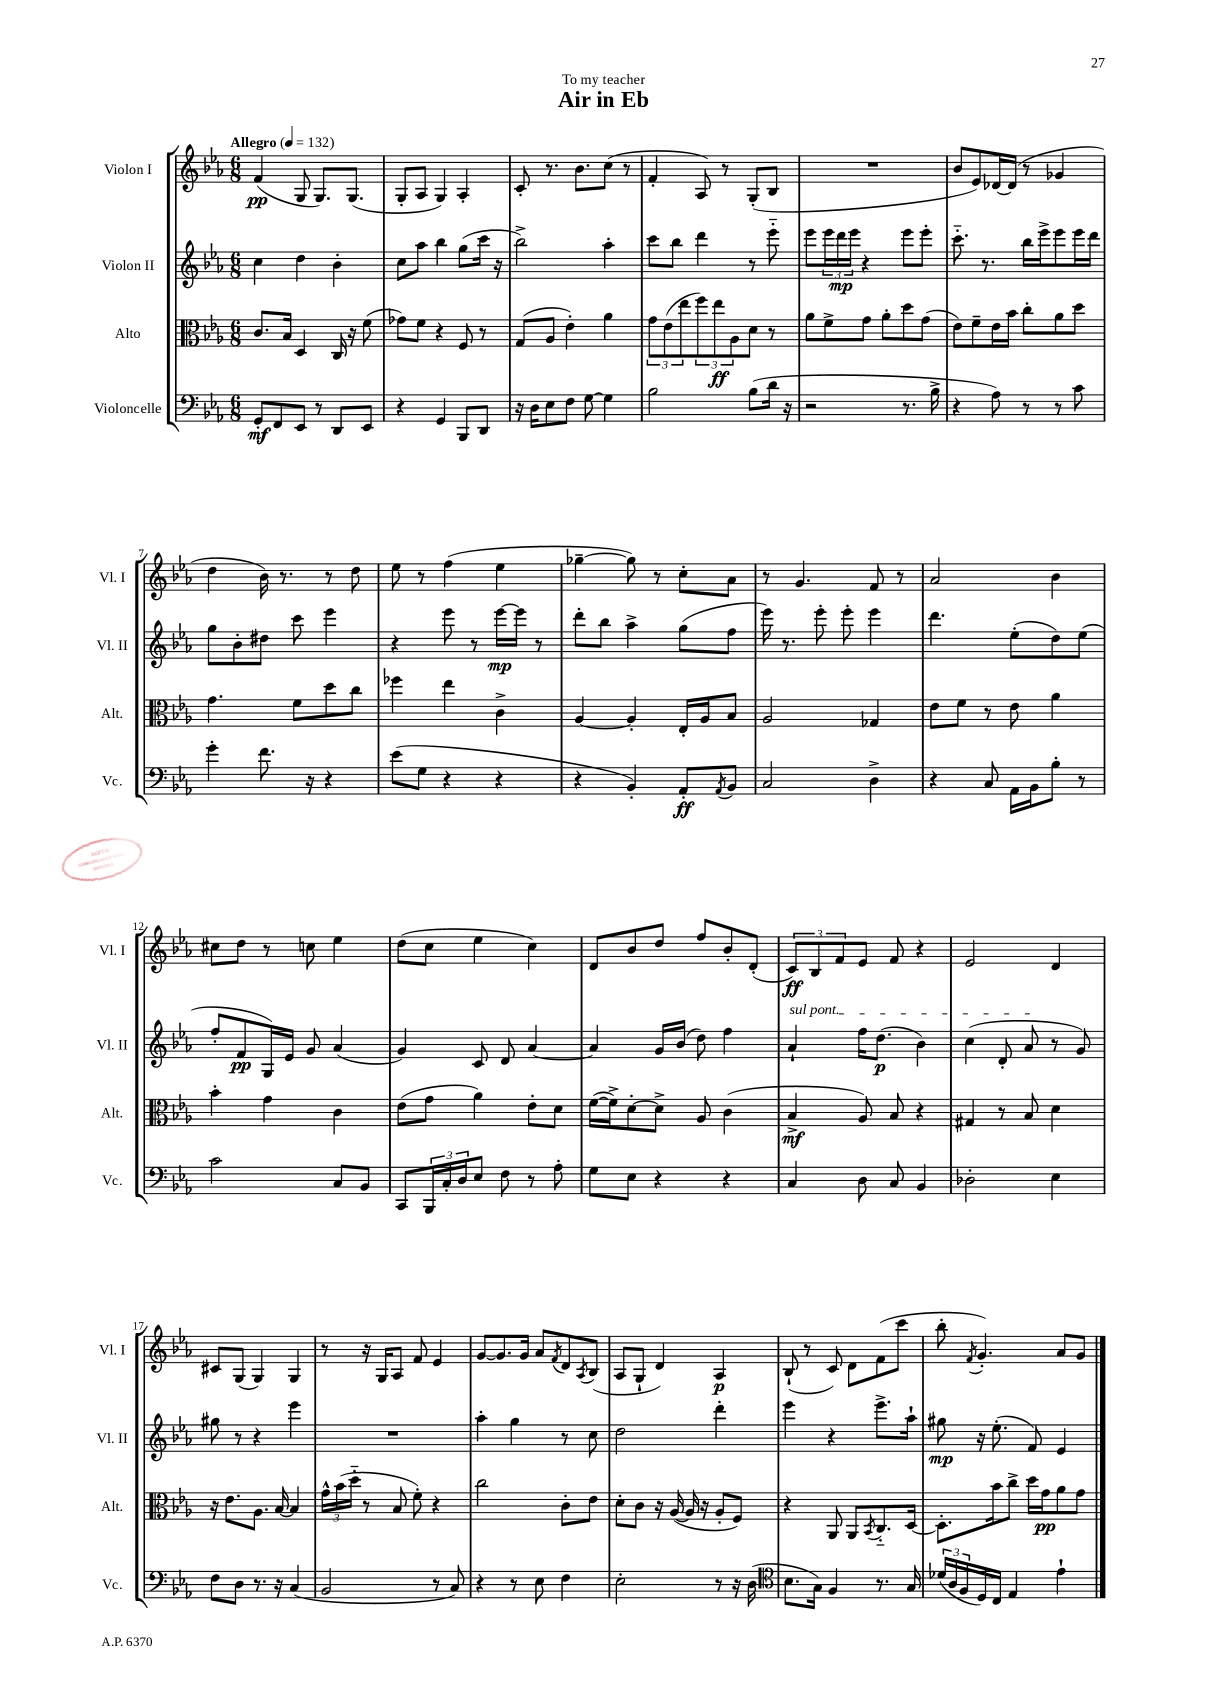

**kern	**kern	**kern	**kern
*staff4	*staff3	*staff2	*staff1
*clefF4	*clefC3	*clefG2	*clefG2
*k[b-e-a-]	*k[b-e-a-]	*k[b-e-a-]	*k[b-e-a-]
*M6/8	*M6/8	*M6/8	*M6/8
*MM132	*MM132	*MM132	*MM132
8GG'	8.c	4cc	(4f
8FF	.	.	.
.	16B-	.	.
8EE-	4D	4dd	8G
8r	.	.	8.G)
8DD	16C	4b-'	.
.	16r	.	(8.G
8EE-	(8f	.	.
=	=	=	=
4r	8g-)	8cc	8G'
.	8f	8aa-	8A-
4GG	4r	4bb-	4G)
8BBB-	8F	(8gg	4A-'
8DD	8r	16ccc	.
.	.	16r	.
=	=	=	=
16r	(8G	2bb-^)	8c'
16D	.	.	.
8E-	8A-	.	8.r
8F	4e-')	.	.
.	.	.	8.b-
[8G	.	.	.
4G]	4a-	4aa-'	(8cc
.	.	.	8r
=	=	=	=
2B-	12g	8ccc	4f'
.	(12e-	.	.
.	.	8bb-	.
.	12ee-	.	.
.	12ff)	4ddd	8A-)
.	12ee-	.	.
.	.	.	8r
.	12A-	.	.
(8B-	8d	8r	(8G'
16d	8r	8eee-'~	8B-
16r	.	.	.
=	=	=	=
2r	8a-	8eee-	2.r
.	8f^	24eee-	.
.	.	24ddd	.
.	.	24eee-	.
.	8g	4r	.
.	8a-'	.	.
8.r	8dd	8eee-	.
.	(8g	8eee-'	.
16B-^	.	.	.
=	=	=	=
4r	8e-)	8.ccc'~	8b-
.	8f~	.	8e-)
.	.	8.r	.
8A-)	16e-	.	[16d-
.	16b-	.	(16d-]
8r	8cc'	16bb-	8r
.	.	16eee-^	.
8r	8a-	8eee-	4g-
8c	8dd	16eee-	.
.	.	16ddd	.
=	=	=	=
4g'	4.g	8gg	4dd
.	.	8b-'	.
8.f	.	8dd#	16b-)
.	.	.	8.r
.	8f	8ccc	.
16r	.	.	.
4r	8dd	4eee-	8r
.	8cc	.	8dd
=	=	=	=
(8e-	4ff-	4r	8ee-
8G	.	.	8r
4r	4ee-	8eee-	(4ff
.	.	8r	.
4r	4c^	[16eee-	4ee-
.	.	16eee-]	.
.	.	8r	.
=	=	=	=
4r	[4A-	8ddd'	[4gg-~
.	.	8bb-	.
4BB-')	4A-']	4aa-^	8gg-])
.	.	.	8r
8AA-'	16E-'	(8gg	8cc'
.	16A-	.	.
8qAA-	.	.	.
8BB-	8B-	8ff	8a-
=	=	=	=
2C	2A-	16eee-)	8r
.	.	8.r	.
.	.	.	4.g
.	.	8eee-'	.
.	.	8eee-'	.
4D^	4G-	4eee-	8f
.	.	.	8r
=	=	=	=
4r	8e-	4.ddd	2a-
.	8f	.	.
8C	8r	.	.
16AA-	8e-	(8ee-'	.
16BB-	.	.	.
8B-'	4a-	8dd)	4b-
8r	.	(8ee-	.
=	=	=	=
2c	4b-'	8ff'	8cc#
.	.	8f	8dd
.	4g	16G)	8r
.	.	16e-	.
.	.	8g	8cc
8C	4c	(4a-	4ee-
8BB-	.	.	.
=	=	=	=
8CC	(8e-	4g)	(8dd
24BBB-	8g	.	8cc
24C'	.	.	.
24D	.	.	.
8E-	4a-)	8c	4ee-
8F	.	8d	.
8r	8e-'	[4a-	4cc)
8A-'	8d	.	.
=	=	=	=
8G	([16f	4a-]	8d
.	16f^])	.	.
8E-	[8d'	.	8b-
4r	8d^]	16g	8dd
.	.	(16b-	.
.	8A-	8dd)	8ff
4r	(4c	4ff	8b-'
.	.	.	(8d'
=	=	=	=
4C	4B-^	4a-`	12c)
.	.	.	12B-
.	.	.	12f
8D	8A-)	16ff	8e-
.	.	(8.dd	.
8C	8B-	.	8f
4BB-	4r	4b-)	4r
=	=	=	=
2D-'	4G#	(4cc	2e-
.	8r	8d'	.
.	8B-	8a-	.
4E-	4d	8r	4d
.	.	8g)	.
=	=	=	=
8F	16r	8gg#	8c#
.	8.e-	.	.
8D	.	8r	(8G
8.r	8.A-	4r	4G)
16r	[16B-	.	.
(4C	4B-]	4eee-	4G
=	=	=	=
2BB-	24g^^	2.r	8r
.	(24b-	.	.
.	24dd'~	.	.
.	8r	.	16r
.	.	.	16G
.	8B-	.	8A-
.	8f')	.	8f
8r	4r	.	4e-
8C)	.	.	.
=	=	=	=
4r	2cc	4aa-'	[8g
.	.	.	8.g]
8r	.	4gg	.
.	.	.	16g
8E-	.	.	8a-
.	.	.	8qf
4F	8c'	8r	8d
.	.	.	8qA-
.	8e-	8cc	(8B-
=	=	=	=
2E-'	8d'	2dd	8A-
.	8c	.	8G`
.	16r	.	4d)
.	([16A-	.	.
.	16A-]	.	.
.	16r	.	.
8r	8A-'	4ddd'	4A-
16r	8F)	.	.
(16D	.	.	.
=	=	=	=
*clefC4	*	*	*
8.B-	4r	4eee-	(8B-`
.	.	.	8r
16G)	.	.	.
4F	8AA-	4r	8c)
.	8AA-	.	8d
.	8qBB-	.	.
8.r	8.C'~	8.eee-^	(8f
.	.	.	8ccc
16G	[16D	16aa-`	.
=	=	=	=
(24d-	8.D']	8gg#	8bb-'
24A-	.	.	.
24F	.	.	.
.	.	.	8qf
16D)	.	16r	4.g')
16C	16b-	(8.ee-'	.
4E-	8cc^	.	.
.	16dd	8f)	.
.	16g	.	.
4e-`	8a-	4e-	8a-
.	8g	.	8g
==	==	==	==
*-	*-	*-	*-
